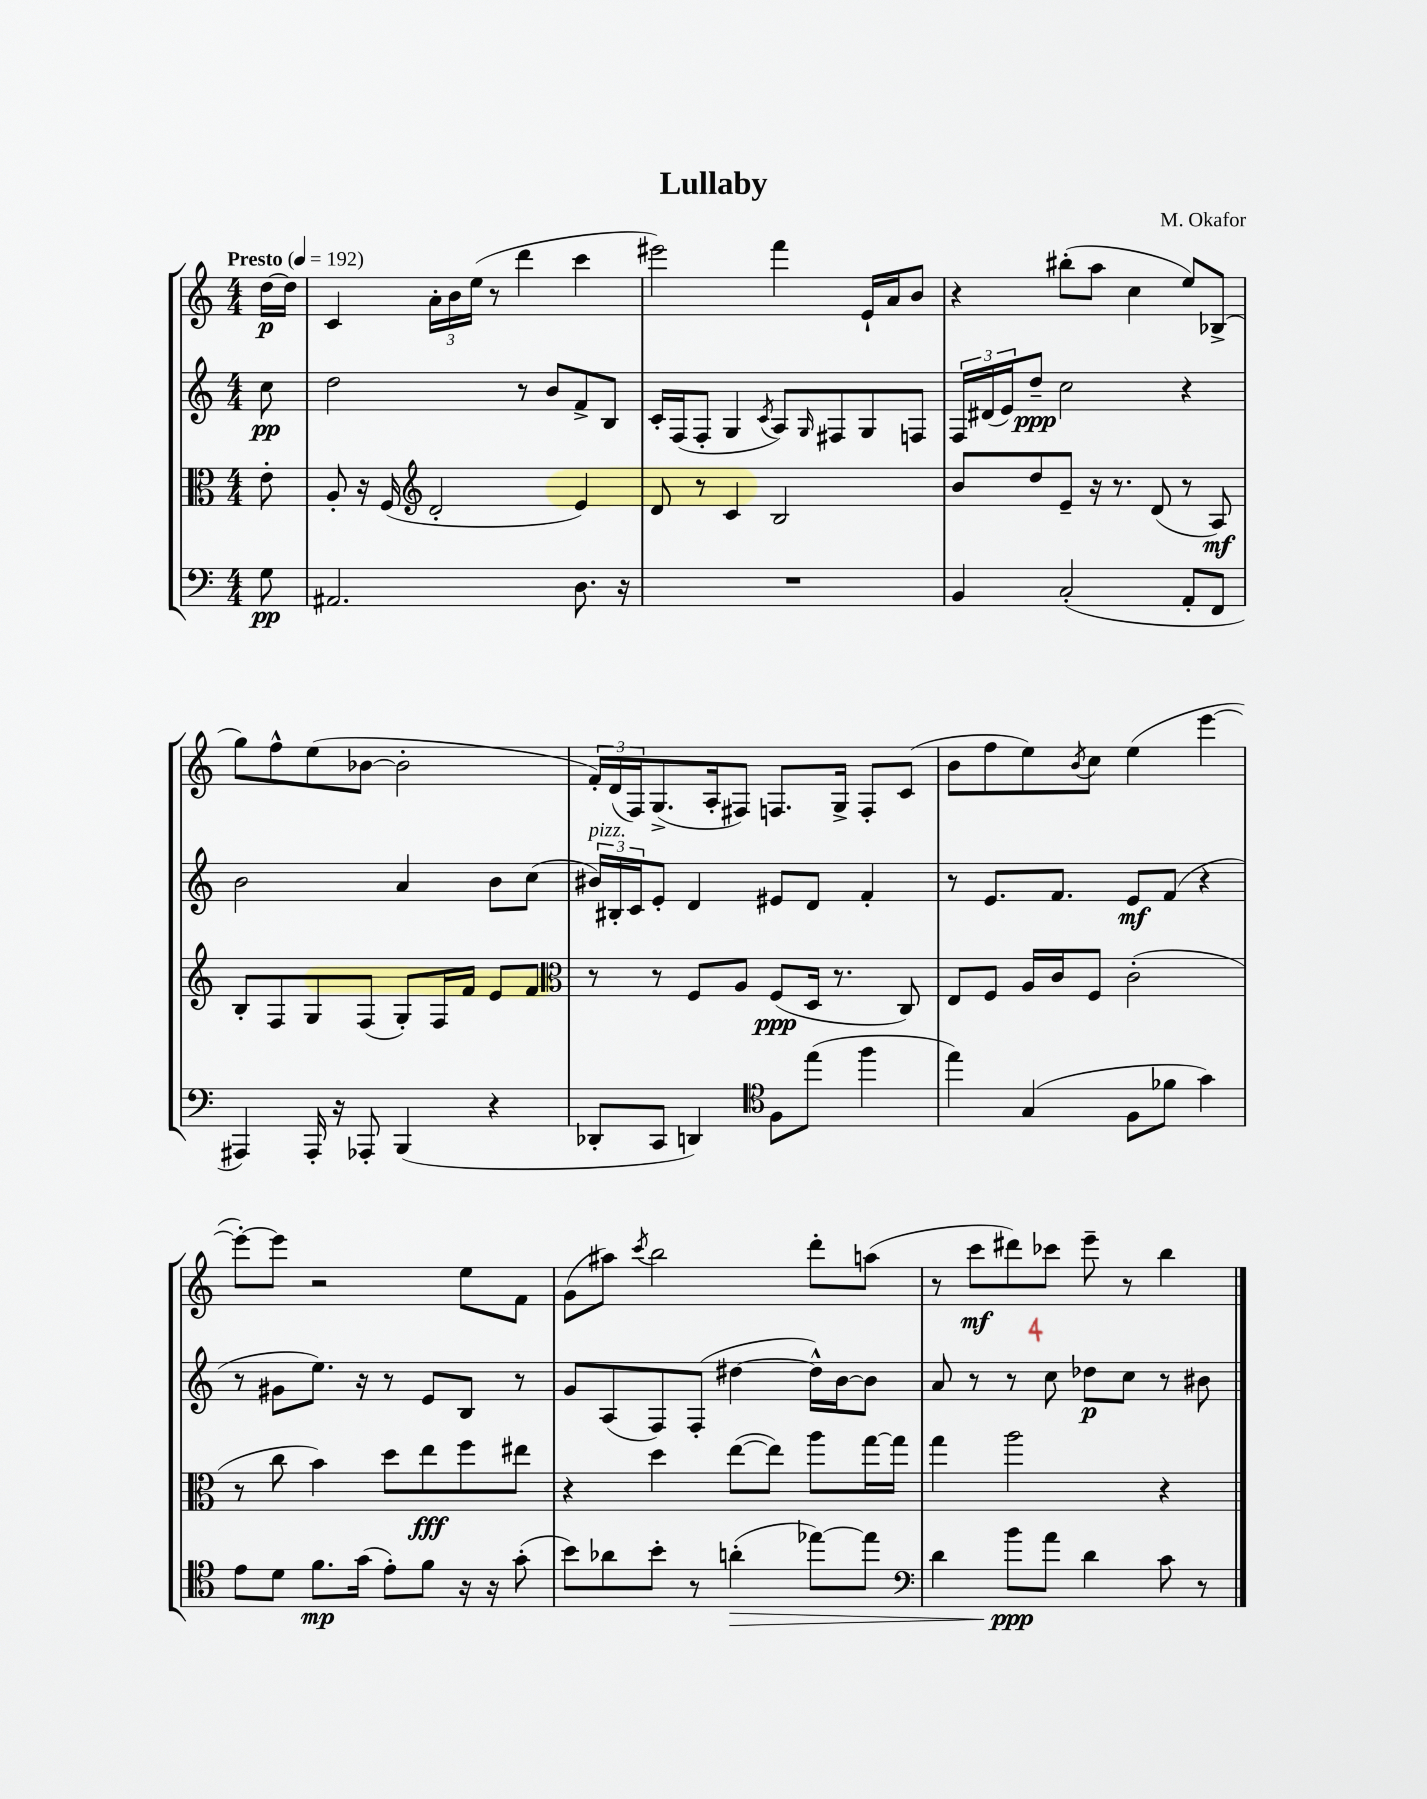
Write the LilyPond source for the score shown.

\header { title = "Lullaby" composer = "M. Okafor" }
<<
\new StaffGroup <<
\new Staff = "s0" {
    \clef treble \key c \major \numericTimeSignature \time 4/4 \partial 8 \tempo "Presto" 4 = 192
    d''16~\p d''16 |
    c'4 \tuplet 3/2 { a'16-. b'16 e''16( } r8 d'''4 c'''4 |
    eis'''2) f'''4 e'16-! a'16 b'8 |
    r4 bis''8-.( a''8 c''4 e''8) bes8->( |
    g''8) f''8-^ e''8( bes'8~ bes'2-. |
    \tuplet 3/2 { f'16-.) d'16( f16) } g8.->( a16-. fis8) f8. g16-> f8-. c'8( |
    b'8 f''8 e''8) \acciaccatura { b'8 } c''8 e''4( e'''4~ |
    e'''8~-.) e'''8 r2 e''8 f'8 |
    g'8( ais''8) \acciaccatura { c'''8 } b''2 d'''8-. a''8( |
    r8 c'''8\mf dis'''8) ces'''8 e'''8-- r8 b''4 \bar "|." |
}
\new Staff = "s1" {
    \clef treble \key c \major \numericTimeSignature \time 4/4 \partial 8
    c''8\pp |
    d''2 r8 b'8 f'8-> b8 |
    c'16-. f16( f8-. g4 \acciaccatura { c'8 } a8) \grace { g16 } fis8 g8 f8 |
    \tuplet 3/2 { f16 dis'16( e'16) } d''8--\ppp c''2 r4 |
    b'2 a'4 b'8 c''8( |
    \tuplet 3/2 { bis'16^\markup { \italic "pizz." }) bis16-. c'16 } e'8-. d'4 eis'8 d'8 f'4-. |
    r8 e'8. f'8. e'8\mf f'8( r4 |
    r8 gis'8 e''8.) r16 r8 e'8 b8 r8 |
    g'8 a8( f8) f8-.( dis''4~ dis''16-^) b'16~ b'8 |
    a'8 r8 r8 c''8 des''8\p c''8 r8 bis'8 \bar "|." |
}
\new Staff = "s2" {
    \clef alto \key c \major \numericTimeSignature \time 4/4 \partial 8
    e'8-. |
    a8-. r16 f16( \clef treble d'2-. e'4) |
    d'8 r8 c'4 b2 |
    b'8 d''8 e'8-- r16 r8. d'8( r8 a8\mf) |
    b8-. f8 g8 f8( g8-.) f16 f'16 e'8 f'8 |
    \clef alto r8 r8 f8 a8 f8\ppp( d16 r8. c8) |
    e8 f8 a16 c'16 f8 c'2-.( |
    r8 c''8 b'4) d''8 e''8\fff f''8 eis''8 |
    r4 d''4 e''8~( e''8) a''8 g''16~ g''16 |
    g''4 a''2 r4 \bar "|." |
}
\new Staff = "s3" {
    \clef bass \key c \major \numericTimeSignature \time 4/4 \partial 8
    g8\pp |
    ais,2. d8. r16 |
    R1 |
    b,4 c2-.( a,8-. f,8 |
    ais,,4) ais,,16-. r16 aes,,8-. b,,4( r4 |
    des,8-. c,8 d,4) \clef tenor f8 e''8( f''4 |
    e''4) g4( f8 fes'8 g'4) |
    e'8 d'8 f'8.\mp g'16( e'8-.) f'8 r16 r16 g'8-.( |
    b'8) aes'8 b'8-. r8 a'4-.\>( ees''8~) ees''8 |
    \clef bass d'4 b'8\ppp\! a'8 d'4 c'8 r8 \bar "|." |
}
>>
>>
\layout { \context { \Score \remove "Bar_number_engraver" } }
